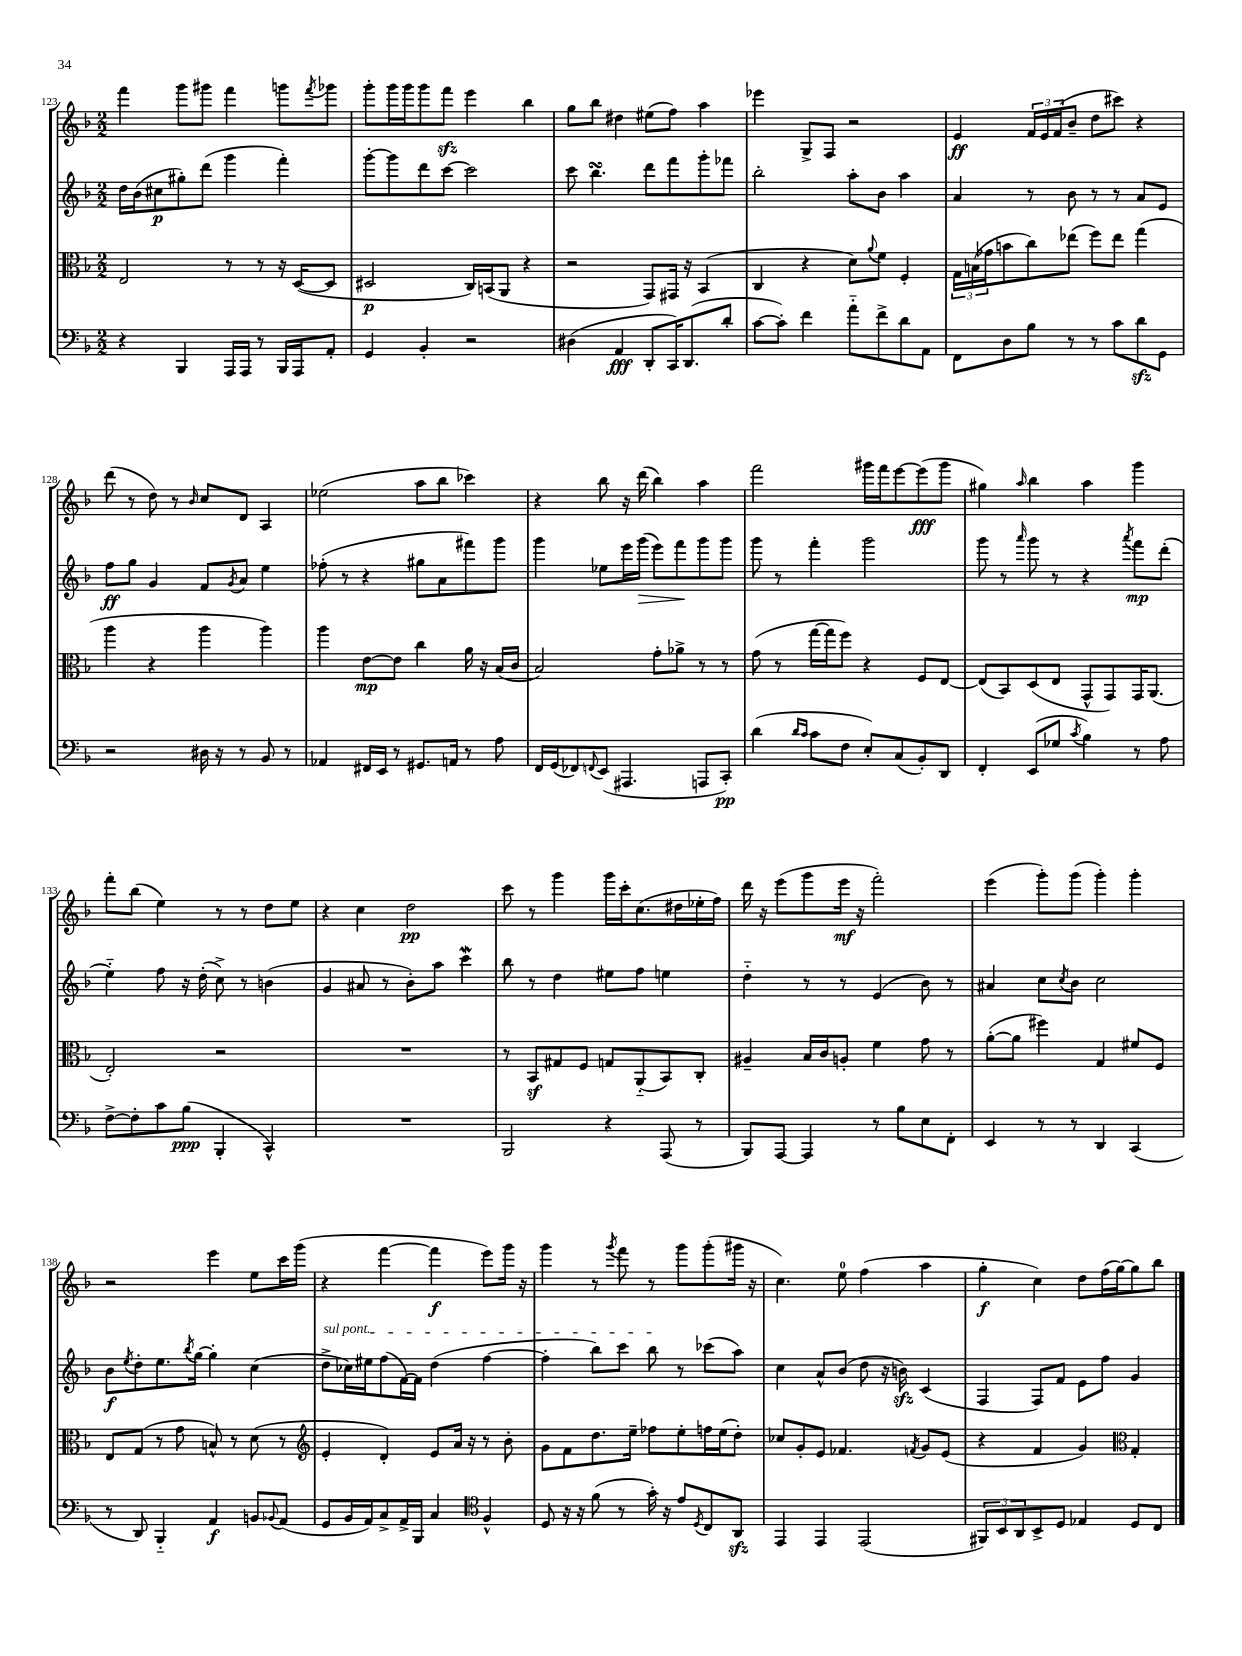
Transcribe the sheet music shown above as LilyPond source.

<<
\new StaffGroup <<
\new Staff = "s0" {
    \clef treble \key f \major \numericTimeSignature \time 2/2
    f'''4 g'''8 gis'''8 f'''4 g'''8 \acciaccatura { f'''8 } ges'''8 |
    g'''8-. g'''16 g'''16 g'''8 f'''8\sfz e'''4 bes''4 |
    g''8 bes''8 dis''4 eis''8( f''8) a''4 |
    ees'''4 g8-> f8 r2 |
    e'4\ff \tuplet 3/2 { f'16 e'16 f'16( } bes'8-- d''8 cis'''8) r4 |
    d'''8( r8 d''8) r8 \grace { bes'16 } c''8 d'8 a4 |
    ees''2( a''8 bes''8 ces'''4) |
    r4 bes''8 r16 d'''16( bes''4) a''4 |
    f'''2 gis'''16 f'''16 e'''8~ e'''8\fff( gis'''8 |
    gis''4) \grace { a''16 } bes''4 a''4 g'''4 |
    f'''8-. bes''8( e''4) r8 r8 d''8 e''8 |
    r4 c''4 d''2\pp |
    c'''8 r8 g'''4 g'''16 c'''16-. c''8.( dis''16 ees''16-. f''16) |
    d'''16 r16 e'''8( g'''8 e'''16\mf r16 f'''2-.) |
    e'''4( g'''8-.) g'''8( g'''4-.) g'''4-. |
    r2 e'''4 e''8 c'''16 g'''16( |
    r4 f'''4~ f'''4\f e'''8) g'''16 r16 |
    g'''4 r8 \acciaccatura { g'''8 } f'''8 r8 g'''8 g'''8-.( gis'''16 r16 |
    c''4.) e''8-0 f''4( a''4 |
    g''4-.\f c''4) d''8 f''16( g''16~) g''8 bes''8 \bar "|." |
}
\new Staff = "s1" {
    \clef treble \key f \major \numericTimeSignature \time 2/2
    d''16 bes'16( cis''8\p gis''8-.) d'''8( g'''4 f'''4-.) |
    g'''8~-. g'''8 d'''8 c'''8~ c'''2 |
    c'''8 bes''4.\turn d'''8 f'''8 g'''8-. fes'''8 |
    bes''2-. a''8-. bes'8 a''4 |
    a'4 r8 bes'8 r8 r8 a'8 e'8 |
    f''8\ff g''8 g'4 f'8 \acciaccatura { g'8 } a'8 e''4 |
    fes''8-.( r8 r4 gis''8 a'8 fis'''8) g'''8 |
    g'''4 ees''8 e'''16 g'''16\>( e'''8) f'''8\! g'''8 g'''8 |
    g'''8 r8 f'''4-. g'''2 |
    g'''8 r8 \grace { a'''16 } g'''8 r8 r4 \acciaccatura { a'''8 } f'''8\mp d'''8-.( |
    e''4-_) f''8 r16 d''16-.( c''8->) r8 b'4( |
    g'4 ais'8 r8 bes'8-.) a''8 c'''4\mordent |
    bes''8 r8 d''4 eis''8 f''8 e''4 |
    d''4-_ r8 r8 e'4( bes'8) r8 |
    ais'4 c''8 \acciaccatura { c''8 } bes'8 c''2 |
    bes'8\f \acciaccatura { e''8 } d''8-. e''8. \acciaccatura { bes''8 } g''16~ g''4-. c''4( |
    \once \override TextSpanner.bound-details.left.text = \markup { \italic "sul pont." } d''8->\startTextSpan ces''16) eis''16 f''8( f'16~) f'16 d''4( f''4~ |
    f''4-. bes''8) c'''8 bes''8\stopTextSpan r8 ces'''8( a''8) |
    c''4 a'8-^ bes'8( d''8 r16 b'16\sfz) c'4( |
    f4 f8) f'8 e'8 f''8 g'4 \bar "|." |
}
\new Staff = "s2" {
    \clef alto \key f \major \numericTimeSignature \time 2/2
    e2 r8 r8 r16 d16~( d8 |
    dis2\p c16) b,16( a,8 r4 |
    r2 g,8) gis,16 r16 bes,4( |
    c4 r4 d'8) \appoggiatura { a'8 } f'8 f4-. |
    \tuplet 3/2 { g16 b16( ges'16 } b'8 c''8) ees''8( f''8) ees''8 g''4( |
    a''4 r4 a''4 a''4) |
    a''4 e'8~\mp e'8 c''4 a'16 r16 bes16( c'16 |
    bes2) g'8-. aes'8-> r8 r8 |
    g'8( r8 g''16~ g''16 f''8) r4 f8 e8~ |
    e8( bes,8) d8( e8 g,8-^ g,8) g,16 a,8.( |
    e2-.) r2 |
    R1 |
    r8 bes,8\sf gis8 f8 g8 a,8-_( bes,8) c8-. |
    ais4-- bes16 c'16 a8-. f'4 g'8 r8 |
    a'8~-.( a'8 fis''4) g4 fis'8 f8 |
    e8 g8( r8 g'8 b8-^) r8 d'8( r8 |
    \clef treble e'4-. d'4-.) e'8 a'16 r16 r8 bes'8-. |
    g'8 f'8 d''8. e''16-- fes''8 e''8-. f''16 e''16( d''8-.) |
    ces''8 g'8-. e'8 fes'4. \acciaccatura { f'8 } g'8 e'8( |
    r4 f'4 g'4) \clef alto g4-. \bar "|." |
}
\new Staff = "s3" {
    \clef bass \key f \major \numericTimeSignature \time 2/2
    r4 bes,,4 a,,16 a,,16 r8 bes,,16 a,,16 a,8-. |
    g,4 bes,4-. r2 |
    dis4( a,4\fff d,8-. c,16) d,8.( d'8-. |
    c'8~ c'8-.) f'4 a'8-_ f'8-> d'8 a,8 |
    f,8 d8 bes8 r8 r8 c'8 d'8\sfz g,8 |
    r2 dis16 r16 r8 bes,8 r8 |
    aes,4 fis,16 e,16 r8 gis,8. a,16 r8 a8 |
    f,16 g,16( fes,8) \appoggiatura { f,8 } e,8( ais,,4. a,,8 c,8-.\pp) |
    d'4( \grace { d'16 c'16 } c'8 f8 e8-.) c8( bes,8-.) d,8 |
    f,4-. e,8( ges8 \acciaccatura { c'8 } bes4) r8 a8 |
    f8~-> f8-. c'8 bes8\ppp( bes,,4-. c,4-^) |
    R1 |
    bes,,2 r4 a,,8( r8 |
    bes,,8) a,,8~ a,,4 r8 bes8 e8 f,8-. |
    e,4 r8 r8 d,4 c,4( |
    r8 d,8) bes,,4-_ a,4\f b,8 \appoggiatura { bes,8 } a,8( |
    g,8 bes,16 a,16) c8-> a,16-> bes,,16 c4 \clef tenor f4-^ |
    d8 r16 r16 f'8( r8 g'16-.) r16 e'8 \acciaccatura { d8 } c8 a,8\sfz |
    e,4 e,4 e,2( |
    \tuplet 3/2 { fis,8) bes,8 a,8 } bes,8-> d8 ees4 d8 c8 \bar "|." |
}
>>
>>
\layout { \context { \Score currentBarNumber = #123 } }
